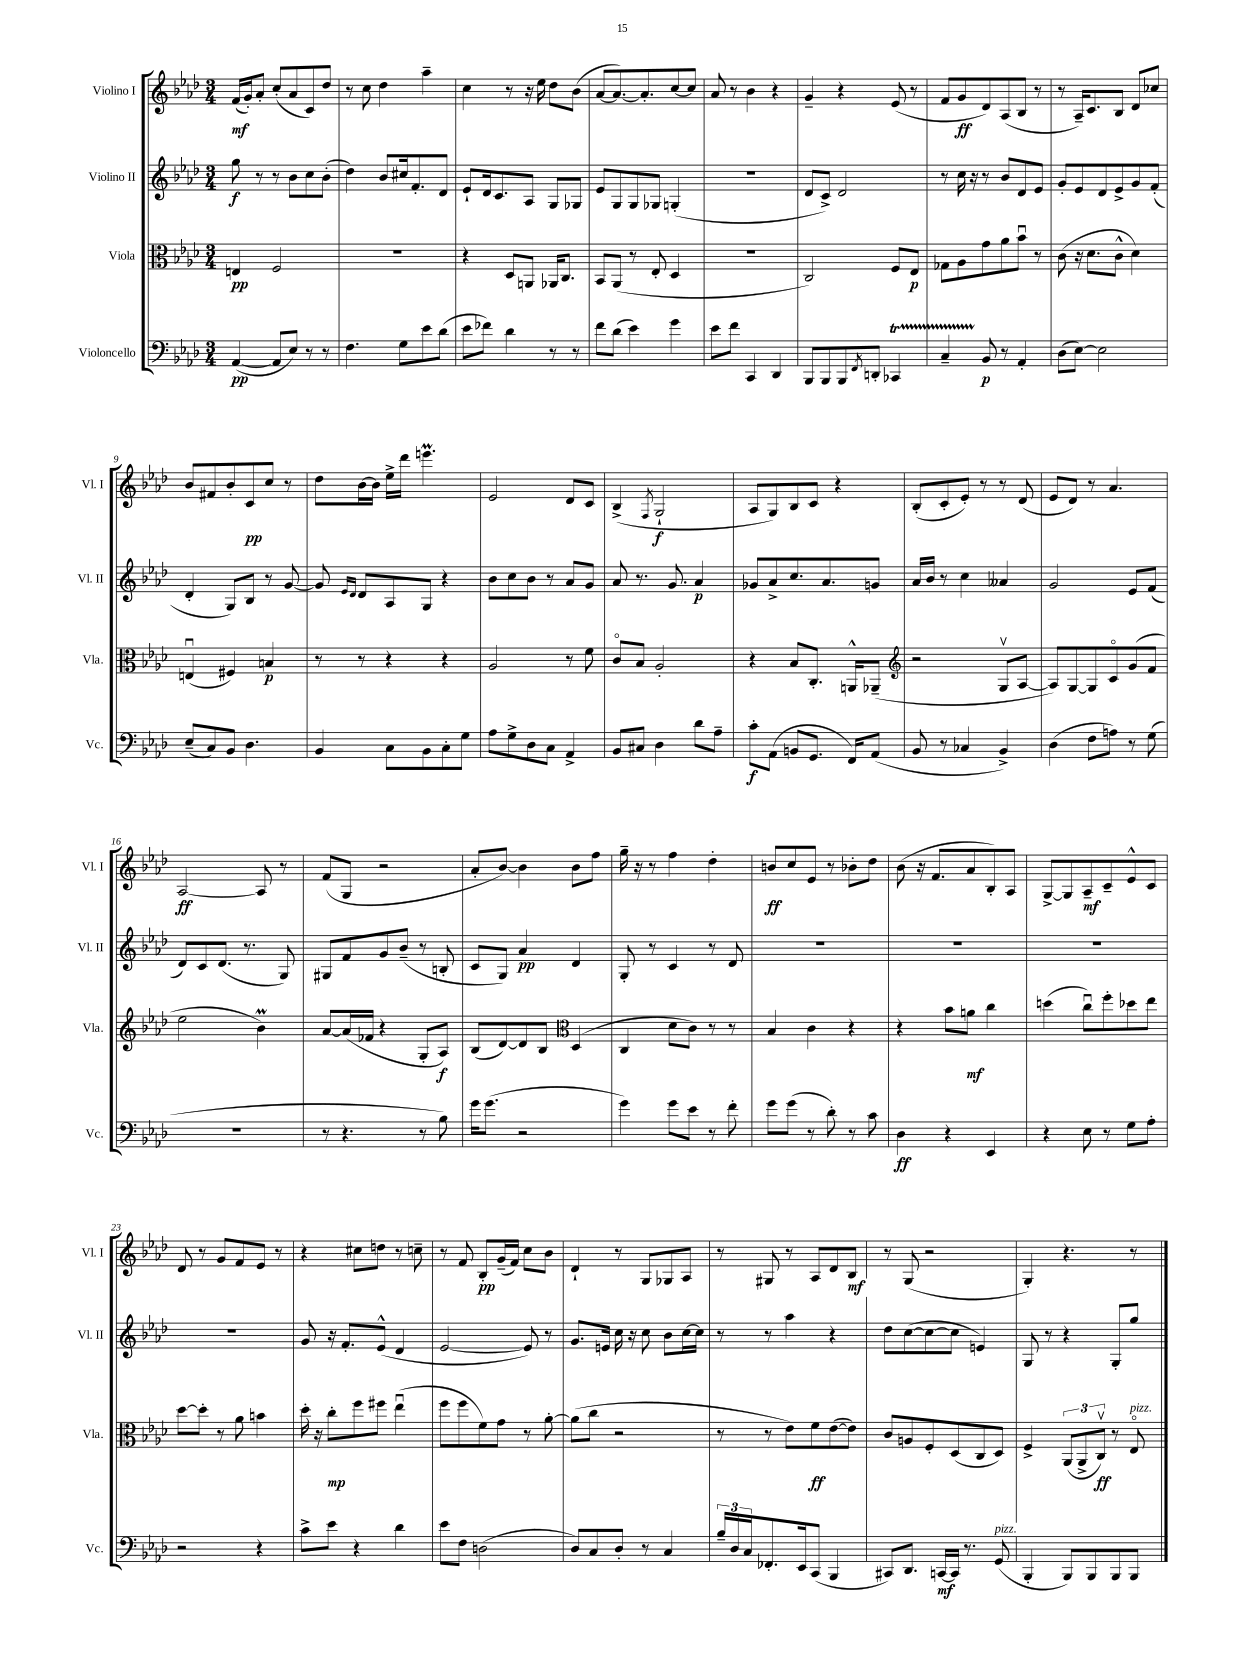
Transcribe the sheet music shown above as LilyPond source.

<<
\new StaffGroup <<
\new Staff = "s0" \with { instrumentName = "Violino I" shortInstrumentName = "Vl. I" } {
    \clef treble \key aes \major \numericTimeSignature \time 3/4
    f'16\mf( g'16-.) aes'8-. c''8-.( aes'8 c'8) des''8 |
    r8 c''8 des''4 aes''4-- |
    c''4 r8 r16 ees''16 des''8 bes'8( |
    aes'8~ aes'8.~) aes'8.-. c''8~ c''8 |
    aes'8 r8 bes'4 r4 |
    g'4-- r4 ees'8( r8 |
    f'8 g'8\ff des'8) aes8( bes8 r8 |
    r8 aes16--) c'8. bes8 des'8 ces''8 |
    bes'8 fis'8 bes'8-. c'8\pp c''8 r8 |
    des''8 bes'16~ bes'16 ees''16-> des'''16 e'''4.\prall |
    ees'2 des'8 c'8 |
    bes4->( \acciaccatura { f8 } g2-!\f |
    aes8 g8) bes8 c'8 r4 |
    bes8-.( c'8-. ees'8-.) r8 r8 des'8( |
    ees'8 des'8) r8 aes'4. |
    aes2~\ff aes8 r8 |
    f'8( g8 r2 |
    aes'8-. bes'8~) bes'4 bes'8 f''8 |
    g''16-- r16 r8 f''4 des''4-. |
    b'8\ff c''8 ees'8 r8 bes'8-. des''8 |
    bes'8( r16 f'8. aes'8 bes8-.) aes8 |
    g8~-> g8 aes8--\mf c'8-- ees'8-^ c'8 |
    des'8 r8 g'8 f'8 ees'8 r8 |
    r4 cis''8 d''8 r8 c''8-- |
    r8 f'8 bes8-.\pp g'16--( f'16) c''8 bes'8 |
    des'4-! r8 g8 ges8 aes8 |
    r8 gis8 r8 aes8 des'8 bes8\mf |
    r8 g8( r2 |
    g4-.) r4. r8 \bar "|." |
}
\new Staff = "s1" \with { instrumentName = "Violino II" shortInstrumentName = "Vl. II" } {
    \clef treble \key aes \major \numericTimeSignature \time 3/4
    g''8\f r8 r8 bes'8 c''8 bes'8-.( |
    des''4) bes'8 cis''16 f'8.-. des'8 |
    ees'8-! des'16 c'8. aes8 g8 ges8 |
    ees'8 g8 g8 ges8 g4-.( |
    R2. |
    des'8 c'8->) des'2 |
    r8 c''16 r16 r8 bes'8 des'8 ees'8 |
    g'8-. ees'8 des'8 ees'8-> g'8 f'8-.( |
    des'4-. g8) bes8 r8 g'8~ |
    g'8 \grace { ees'16 des'16 } des'8 aes8 g8 r4 |
    bes'8 c''8 bes'8 r8 aes'8 g'8 |
    aes'8 r8. g'8. aes'4\p |
    ges'8 aes'8-> c''8. aes'8. g'8 |
    aes'16 bes'16 r8 c''4 aeses'4 |
    g'2 ees'8 f'8( |
    des'8) c'8 des'8.( r8. g8) |
    gis8 f'8 g'8 bes'8--( r8 b8-. |
    c'8 g8) aes'4\pp des'4 |
    g8-. r8 c'4 r8 des'8 |
    R2. |
    R2. |
    R2. |
    R2. |
    g'8 r16 f'8.-. ees'8-^( des'4 |
    ees'2~ ees'8) r8 |
    g'8. e'16 c''16 r16 c''8 bes'8 c''16~ c''16 |
    r8 r8 aes''4 r4 |
    des''8 c''8~( c''8~ c''8 e'4) |
    g8 r8 r4 g8-. g''8 \bar "|." |
}
\new Staff = "s2" \with { instrumentName = "Viola" shortInstrumentName = "Vla." } {
    \clef alto \key aes \major \numericTimeSignature \time 3/4
    e4\pp f2 |
    R2. |
    r4 des8 a,8 aes,16 c8. |
    bes,8 aes,8( r8 ees8-. des4 |
    R2. |
    c2) f8 ees8\p |
    ges8 aes8 g'8 aes'8 bes'8\downbow r8 |
    c'8( r16 des'8. c'8-^ des'4) |
    e4\downbow( fis4) b4\p |
    r8 r8 r4 r4 |
    aes2 r8 f'8 |
    c'8\flageolet bes8 aes2-. |
    r4 bes8 c8.-. a,16-^ aes,8--( |
    \clef treble r2 g8\upbow aes8~ |
    aes8) g8~ g8 c'8\flageolet g'8( f'8 |
    ees''2 bes'4\prall) |
    aes'8~ aes'16( fes'16 r4 g8-. aes8\f) |
    bes8( des'8~) des'8 bes8 \clef alto des4( |
    c4 des'8 c'8) r8 r8 |
    bes4 c'4 r4 |
    r4 bes'8 a'8\mf c''4 |
    d''4( c''8\downbow) f''8-. des''8 ees''8 |
    des''8~ des''8-. r8 aes'8 b'4 |
    des''16-. r16 c''8-.\mp f''8 fis''8 ees''4\downbow( |
    f''8 f''8 f'8) g'8 r8 aes'8~-. |
    aes'8( c''8 r2 |
    r8 r8 ees'8) f'8\ff ees'8~( ees'8) |
    c'8 a8 f8-. des8( c8 des8) |
    f4-> \tuplet 3/2 { aes,8( aes,8-> c8\upbow\ff) } r8 ees8\flageolet^\markup { \italic "pizz." } \bar "|." |
}
\new Staff = "s3" \with { instrumentName = "Violoncello" shortInstrumentName = "Vc." } {
    \clef bass \key aes \major \numericTimeSignature \time 3/4
    aes,4~\pp( aes,8 ees8) r8 r8 |
    f4. g8 ees'8 des'8( |
    ees'8 fes'8) des'4 r8 r8 |
    f'8 des'8( ees'4) g'4 |
    ees'8 f'8 c,4 des,4 |
    bes,,8 bes,,8 bes,,8 \acciaccatura { f,8 } d,8-. ces,4\startTrillSpan |
    c4-- bes,8\stopTrillSpan\p r8 aes,4-. |
    des8( ees8~) ees2 |
    ees8--( c8) bes,8 des4. |
    bes,4 c8 bes,8 c8-. g8 |
    aes8 g8-> des8 c8 aes,4-> |
    bes,8 cis8 des4 des'8 aes8-- |
    c'8-.\f aes,8( b,8 g,8. f,16) aes,8( |
    bes,8 r8 ces4 bes,4->) |
    des4( f8 a8) r8 g8( |
    R2. |
    r8 r4. r8 bes8) |
    g'16 g'8.( r2 |
    g'4) g'8 ees'8 r8 f'8-. |
    g'8 g'8( r8 des'8-.) r8 c'8 |
    des4\ff r4 ees,4 |
    r4 ees8 r8 g8 aes8-. |
    r2 r4 |
    c'8-> ees'8 r4 des'4 |
    ees'8 f8 d2( |
    des8) c8 des8-. r8 c4 |
    \tuplet 3/2 { bes16-- des16 c16 } fes,8.-. ees,16 c,8( bes,,4 |
    cis,8) des,8. c,16~\mf c,16 r8. g,8^\markup { \italic "pizz." }( |
    bes,,4-. bes,,8) bes,,8 bes,,8 bes,,8 \bar "|." |
}
>>
>>
